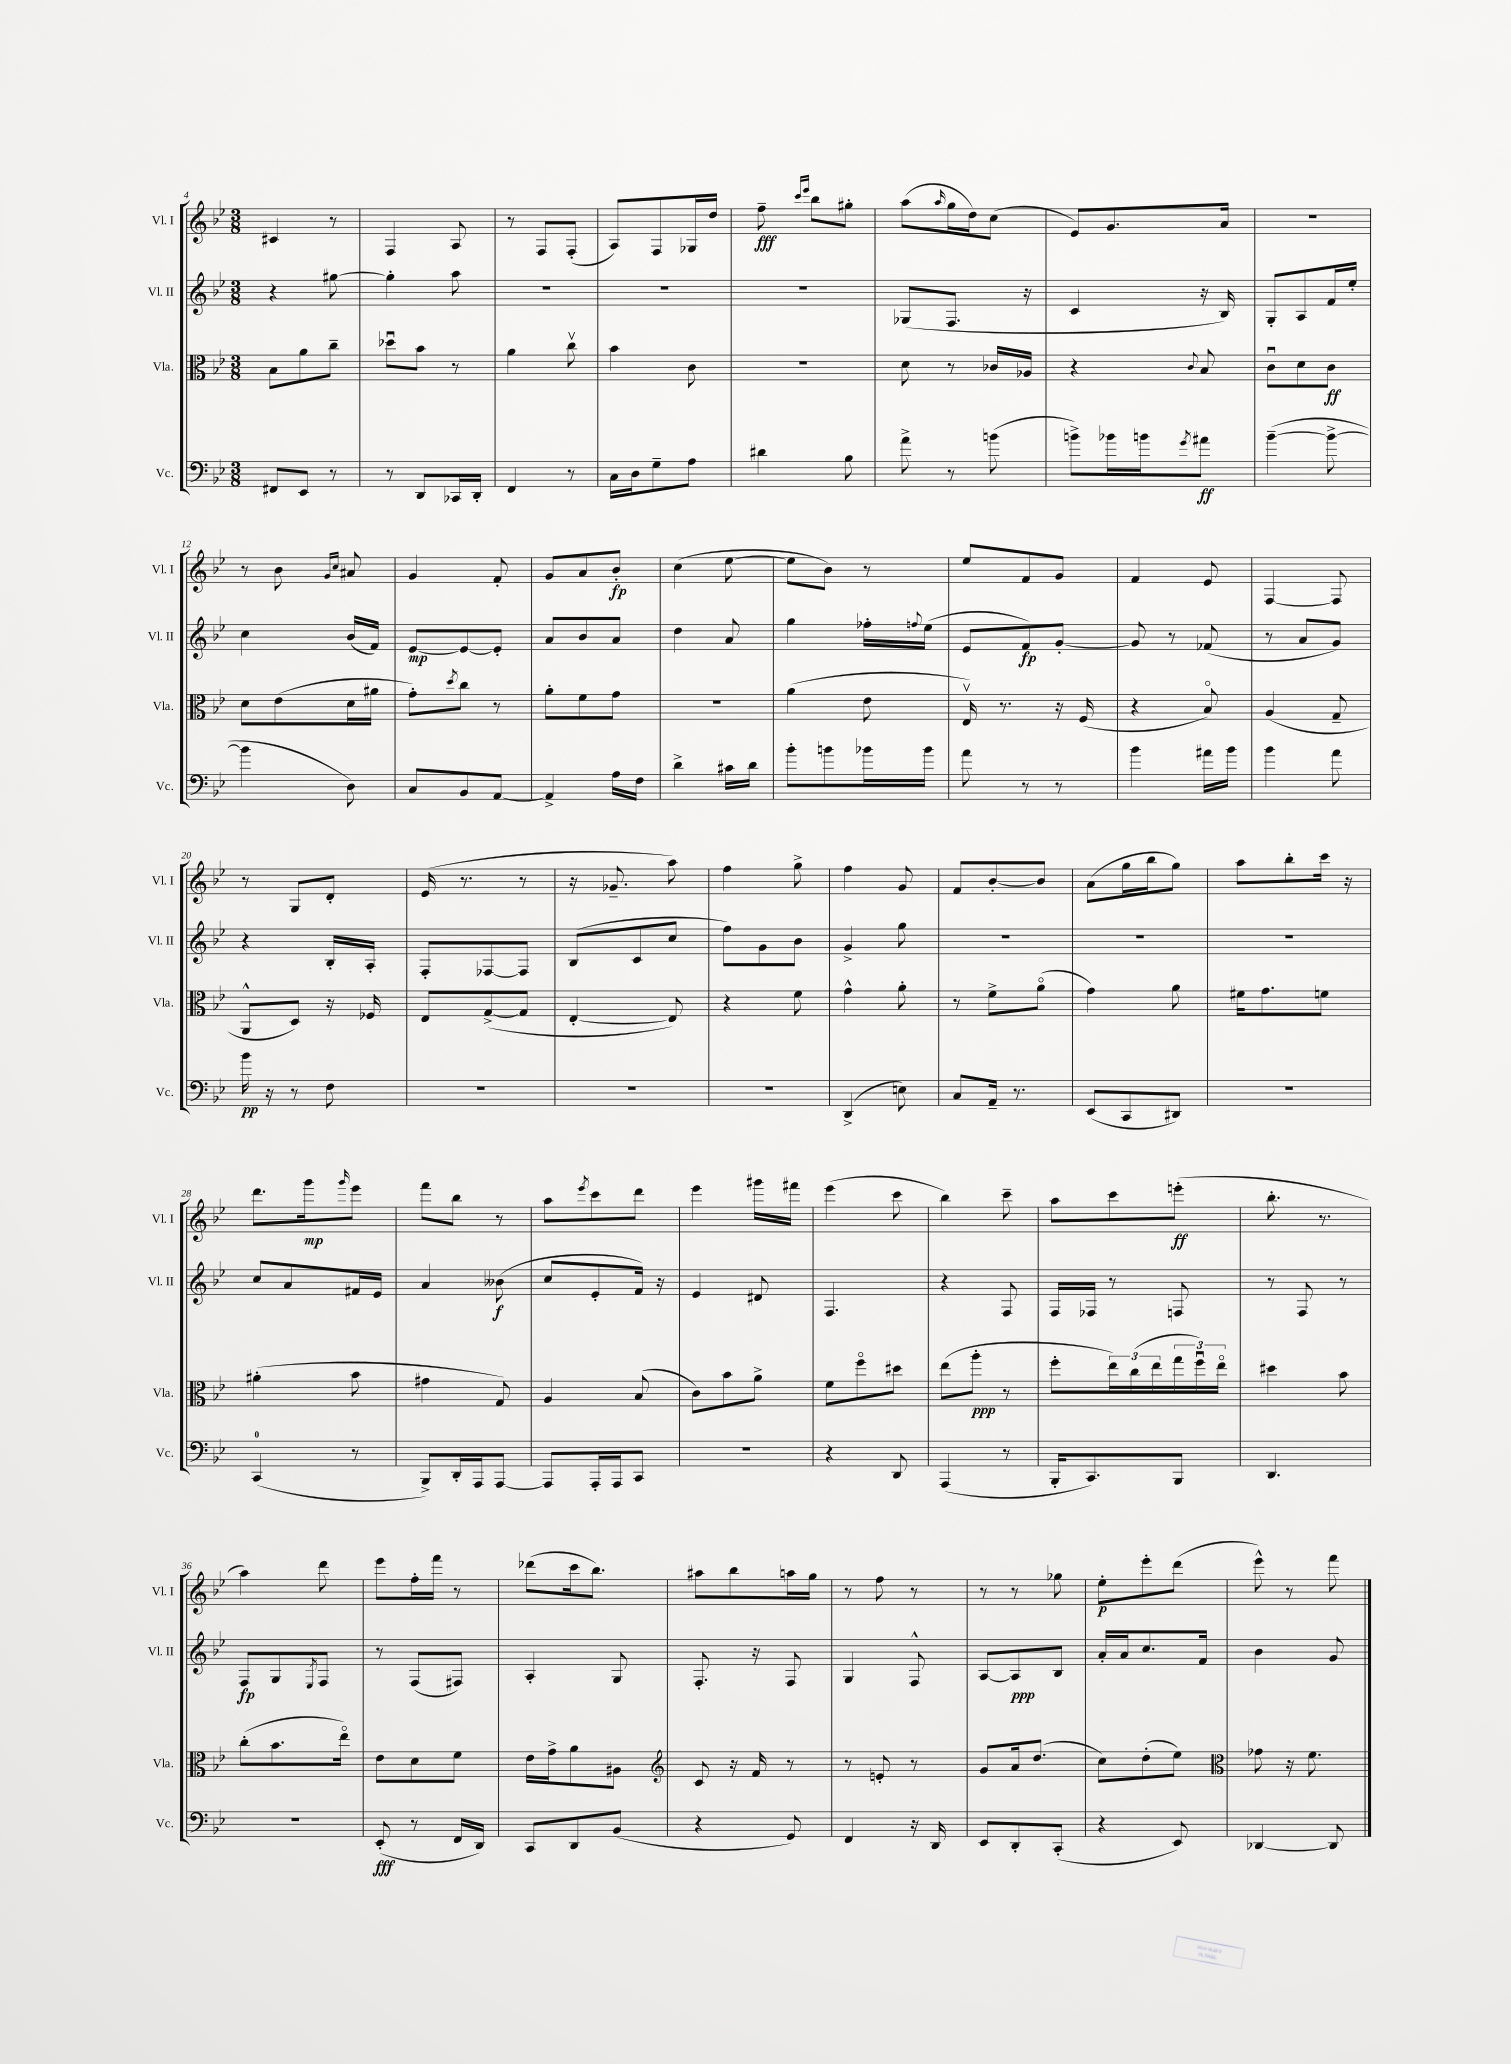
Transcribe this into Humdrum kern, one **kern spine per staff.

**kern	**dynam	**kern	**dynam	**kern	**dynam	**kern	**dynam
*part4	*part4	*part3	*part3	*part2	*part2	*part1	*part1
*staff4	*staff4	*staff3	*staff3	*staff2	*staff2	*staff1	*staff1
*I"Vc.	*	*I"Vla.	*	*I"Vl. II	*	*I"Vl. I	*
*I'Vc.	*	*I'Vla.	*	*I'Vl. II	*	*I'Vl. I	*
*clefF4	*	*clefC3	*	*clefG2	*	*clefG2	*
*k[b-e-]	*	*k[b-e-]	*	*k[b-e-]	*	*k[b-e-]	*
*M3/8	*	*M3/8	*	*M3/8	*	*M3/8	*
=4	=4	=4	=4	=4	=4	=4	=4
8FF#X/L	.	8B-\L	.	4r	.	4c#X/	.
8EE-/J	.	8a\	.	.	.	.	.
8r	.	8cc~\J	.	[8gg#X\	.	8r	.
=5	=5	=5	=5	=5	=5	=5	=5
8r	.	8dd-Xu\L	.	4gg#'\]	.	4F/	.
8DD/L	.	8b-\J	.	.	.	.	.
16CC-X/L	.	8r	.	8aa\	.	8A/	.
16DD'/JJ	.	.	.	.	.	.	.
=6	=6	=6	=6	=6	=6	=6	=6
4FF/	.	4a\	.	4.r	.	8r	.
.	.	.	.	.	.	8F/L	.
8r	.	8ccv\	.	.	.	(8F'/J	.
=7	=7	=7	=7	=7	=7	=7	=7
16C\LL	.	4b-\	.	4.r	.	8A/L)	.
16D\J	.	.	.	.	.	.	.
8G~\	.	.	.	.	.	8F/	.
8A\J	.	8c\	.	.	.	16G-X/L	.
.	.	.	.	.	.	16dd/JJ	.
=8	=8	=8	=8	=8	=8	=8	=8
4d#X\	.	4.r	.	4.r	.	8ff~\	fff
.	.	.	.	.	.	16qqccc/LL	.
.	.	.	.	.	.	16qqeee-/JJ	.
.	.	.	.	.	.	8bb-\L	.
8B-\	.	.	.	.	.	8gg#X'\J	.
=9	=9	=9	=9	=9	=9	=9	=9
8a^\	.	8d\	.	(8G-X/L	.	(8aa\L	.
.	.	.	.	.	.	16qqaa/	.
8r	.	8r	.	8.F/J	.	16gg\L	.
.	.	.	.	.	.	16dd\J)	.
(8bn\	.	16c-X/LL	.	.	.	(8cc\J	.
.	.	16A-X/JJ	.	16r	.	.	.
=10	=10	=10	=10	=10	=10	=10	=10
8bn^\L)	.	4r	.	4c/	.	8e-/L)	.
16b-X\L	.	.	.	.	.	8.g/	.
16bn\J	.	.	.	.	.	.	.
8qg/	.	8qqc/	.	.	.	.	.
8a#X\J	ff	8B-/	.	16r	.	.	.
.	.	.	.	16B-/)	.	16a/Jk	.
=11	=11	=11	=11	=11	=11	=11	=11
([4b-~\	.	8cu\L	.	8G'/L	.	4.r	.
.	.	8d\	.	8A/	.	.	.
8b-^\_	.	8c\J	ff	16f/L	.	.	.
.	.	.	.	16ee-'/JJ	.	.	.
!!LO:LB:g=z
=12	=12	=12	=12	=12	=12	=12	=12
4b-\]	.	8d\L	.	4cc\	.	8r	.
.	.	(8e-\	.	.	.	8b-\	.
.	.	.	.	.	.	16qqg/LL	.
.	.	.	.	.	.	16qqcc/JJ	.
8D\)	.	16d\L	.	(16b-/LL	.	8a#X/	.
.	.	16a#X\JJ	.	16f/JJ)	.	.	.
=13	=13	=13	=13	=13	=13	=13	=13
8C/L	.	8g'\L)	.	[8e-/L	mp	4g/	.
.	.	8qdd/	.	.	.	.	.
8BB-/	.	8cc\J	.	8e-/_	.	.	.
[8AA/J	.	8r	.	8e-'/J]	.	8f'/	.
=14	=14	=14	=14	=14	=14	=14	=14
4AA^/]	.	8a'\L	.	8a/L	.	8g/L	.
.	.	8f\	.	8b-/	.	8a/	.
16A\LL	.	8g\J	.	8a/J	.	8b-'/J	fp
16F\JJ	.	.	.	.	.	.	.
=15	=15	=15	=15	=15	=15	=15	=15
4d^\	.	4.r	.	4dd\	.	(4cc\	.
16c#X\LL	.	.	.	8a/	.	[8ee-\	.
16d\JJ	.	.	.	.	.	.	.
=16	=16	=16	=16	=16	=16	=16	=16
8b-'\L	.	(4a\	.	4gg\	.	8ee-\L]	.
8bn\	.	.	.	.	.	8b-\J)	.
16b-X\L	.	8e-\	.	16ff-X'\LL	.	8r	.
.	.	.	.	8qqffn/	.	.	.
16b-\JJ	.	.	.	(16ee-\JJ	.	.	.
=17	=17	=17	=17	=17	=17	=17	=17
8a\	.	16E-v/)	.	8e-/L	.	8ee-/L	.
.	.	8.r	.	.	.	.	.
8r	.	.	.	8f/)	fp	8f/	.
8r	.	16r	.	[8g'/J	.	8g/J	.
.	.	(16F/	.	.	.	.	.
=18	=18	=18	=18	=18	=18	=18	=18
4b-\	.	4r	.	8g/]	.	4f/	.
.	.	.	.	8r	.	.	.
16a#X\LL	.	8B-/)	.	(8f-X/	.	8e-/	.
16b-\JJ	.	.	.	.	.	.	.
=19	=19	=19	=19	=19	=19	=19	=19
4b-\	.	(4A/	.	8r	.	[4F/	.
.	.	.	.	8a/L	.	.	.
8a\	.	8G~/	.	8g/J)	.	8F/]	.
!!LO:LB:g=z
=20	=20	=20	=20	=20	=20	=20	=20
16b-\	pp	8AA^^/L	.	4r	.	8r	.
16r	.	.	.	.	.	.	.
8r	.	8D/J)	.	.	.	8G/L	.
8F\	.	16r	.	16B-'/LL	.	8d'/J	.
.	.	16F-X/	.	16A'/JJ	.	.	.
=21	=21	=21	=21	=21	=21	=21	=21
4.r	.	8E-/L	.	8F'/L	.	(16e-/	.
.	.	.	.	.	.	8.r	.
.	.	([8G^/	.	[8F-X/	.	.	.
.	.	8G/J]	.	8F-/J]	.	8r	.
=22	=22	=22	=22	=22	=22	=22	=22
4.r	.	[4E-'/	.	(8B-/L	.	16r	.
.	.	.	.	.	.	8.g-X~/	.
.	.	.	.	8c/	.	.	.
.	.	8E-/])	.	8cc/J	.	8aa\)	.
=23	=23	=23	=23	=23	=23	=23	=23
4.r	.	4r	.	8ff\L)	.	4ff\	.
.	.	.	.	8g\	.	.	.
.	.	8f\	.	8b-\J	.	8gg^\	.
=24	=24	=24	=24	=24	=24	=24	=24
(4DD^/	.	4g^^\	.	4g^/	.	4ff\	.
8En\)	.	8a'\	.	8gg\	.	8g/	.
=25	=25	=25	=25	=25	=25	=25	=25
8C/L	.	8r	.	4.r	.	8f/L	.
16AA~/Jk	.	8f^\L	.	.	.	[8b-'/	.
8.r	.	.	.	.	.	.	.
.	.	(8a\J	.	.	.	8b-/J]	.
=26	=26	=26	=26	=26	=26	=26	=26
(8EE-/L	.	4g\)	.	4.r	.	(8a\L	.
8CC/	.	.	.	.	.	16gg\L	.
.	.	.	.	.	.	16bb-\J	.
8DD#X/J)	.	8a\	.	.	.	8gg\J)	.
=27	=27	=27	=27	=27	=27	=27	=27
4.r	.	16f#X\KL	.	4.r	.	8aa\L	.
.	.	8.g\	.	.	.	.	.
.	.	.	.	.	.	8bb-'\	.
.	.	8fn\J	.	.	.	16ccc\Jk	.
.	.	.	.	.	.	16r	.
!!LO:LB:g=z
=28	=28	=28	=28	=28	=28	=28	=28
(4CC/	.	(4a#X'\	.	8cc/L	.	8.ddd\L	.
.	.	.	.	8a/	.	.	.
.	.	.	.	.	.	16ggg\k	mp
.	.	.	.	.	.	16qqggg/	.
8r	.	8b-\	.	16f#X/L	.	8eee-\J	.
.	.	.	.	16e-/JJ	.	.	.
=29	=29	=29	=29	=29	=29	=29	=29
8BBB-^/L)	.	4g#X\	.	4a/	.	8fff\L	.
16DD'/L	.	.	.	.	.	8bb-\J	.
16AAA/J	.	.	.	.	.	.	.
[8AAA/J	.	8G/)	.	(8b--X\	f	8r	.
=30	=30	=30	=30	=30	=30	=30	=30
8AAA/L]	.	4A/	.	8cc/L	.	8aa\L	.
.	.	.	.	.	.	8qeee-/	.
16AAA'/L	.	.	.	8e-'/	.	8ccc\	.
16AAA/J	.	.	.	.	.	.	.
8CC/J	.	(8B-/	.	16f/Jk)	.	8ddd\J	.
.	.	.	.	16r	.	.	.
=31	=31	=31	=31	=31	=31	=31	=31
4.r	.	8c\L)	.	4e-/	.	4eee-\	.
.	.	8b-\	.	.	.	.	.
.	.	8a^\J	.	8d#X/	.	16ggg#X\LL	.
.	.	.	.	.	.	16fff#X\JJ	.
=32	=32	=32	=32	=32	=32	=32	=32
4r	.	8f\L	.	4.F/	.	(4eee-\	.
.	.	8ff\	.	.	.	.	.
8DD/	.	8dd#X\J	.	.	.	8ccc\	.
=33	=33	=33	=33	=33	=33	=33	=33
(4AAA/	.	(8ee-\L	.	4r	.	4bb-\)	.
.	.	8aa'\J	ppp	.	.	.	.
8r	.	8r	.	8F/	.	8ccc~\	.
=34	=34	=34	=34	=34	=34	=34	=34
16BBB-'/KL	.	8ff'\L	.	16F/LL	.	8aa\L	.
8.CC/)	.	.	.	16F-X/JJ	.	.	.
.	.	24ee-\L)	.	8r	.	8ccc\	.
.	.	(24cc\	.	.	.	.	.
.	.	24ee-\	.	.	.	.	.
8BBB-/J	.	24gg\	.	8Fn/	.	(8eeen'\J	ff
.	.	24ffu\)	.	.	.	.	.
.	.	24ee-\JJ	.	.	.	.	.
=35	=35	=35	=35	=35	=35	=35	=35
4.DD/	.	4dd#X\	.	8r	.	8.bb-'\	.
.	.	.	.	8F/	.	.	.
.	.	.	.	.	.	8.r	.
.	.	8b-\	.	8r	.	.	.
!!LO:LB:g=z
=36	=36	=36	=36	=36	=36	=36	=36
4.r	.	(8cc'\L	.	8F/L	fp	4aa\)	.
.	.	8.b-\	.	8G/	.	.	.
.	.	.	.	8qE-/	.	.	.
.	.	.	.	8F/J	.	8ddd\	.
.	.	16ee-\Jk)	.	.	.	.	.
=37	=37	=37	=37	=37	=37	=37	=37
(8EE-'/	fff	8e-\L	.	8r	.	8eee-\L	.
8r	.	8d\	.	(8F/L	.	16ff'\L	.
.	.	.	.	.	.	16fff\JJ	.
16FF/LL	.	8f\J	.	8F#X/J)	.	8r	.
16DD/JJ)	.	.	.	.	.	.	.
=38	=38	=38	=38	=38	=38	=38	=38
8CC/L	.	16e-\LL	.	4A'/	.	(8ddd-X\L	.
.	.	16g^\J	.	.	.	.	.
8DD/	.	8a\	.	.	.	16ccc\k	.
.	.	.	.	.	.	8.bb-\J)	.
(8BB-/J	.	8A#X\J	.	8G/	.	.	.
=39	=39	=39	=39	=39	=39	=39	=39
*	*	*clefG2	*	*	*	*	*
4r	.	8c/	.	8.F'/	.	8aa#X\L	.
.	.	16r	.	.	.	8bb-\	.
.	.	16f/	.	16r	.	.	.
8GG/)	.	8r	.	8F/	.	16aan\L	.
.	.	.	.	.	.	16gg\JJ	.
=40	=40	=40	=40	=40	=40	=40	=40
4FF/	.	8r	.	4G/	.	8r	.
.	.	8en'/	.	.	.	8ff\	.
16r	.	8r	.	8F^^/	.	8r	.
16DD/	.	.	.	.	.	.	.
=41	=41	=41	=41	=41	=41	=41	=41
8EE-/L	.	8g/L	.	[8A/L	.	8r	.
8DD'/	.	16a/k	.	8A/]	ppp	8r	.
.	.	(8.dd/J	.	.	.	.	.
(8CC'/J	.	.	.	8B-/J	.	8gg-X\	.
=42	=42	=42	=42	=42	=42	=42	=42
4r	.	8cc\L)	.	16a'/LL	.	8ee-'\L	p
.	.	.	.	16a/J	.	.	.
.	.	(8dd'\	.	8.cc/	.	8eee-'\	.
8EE-/)	.	8ee-\J)	.	.	.	(8ddd\J	.
.	.	.	.	16f/Jk	.	.	.
=43	=43	=43	=43	=43	=43	=43	=43
*	*	*clefC3	*	*	*	*	*
[4DD-X/	.	8g-X\	.	4b-\	.	8eee-^^\)	.
.	.	16r	.	.	.	8r	.
.	.	8.f\	.	.	.	.	.
8DD-/]	.	.	.	8g/	.	8fff\	.
==	==	==	==	==	==	==	==
*-	*-	*-	*-	*-	*-	*-	*-
